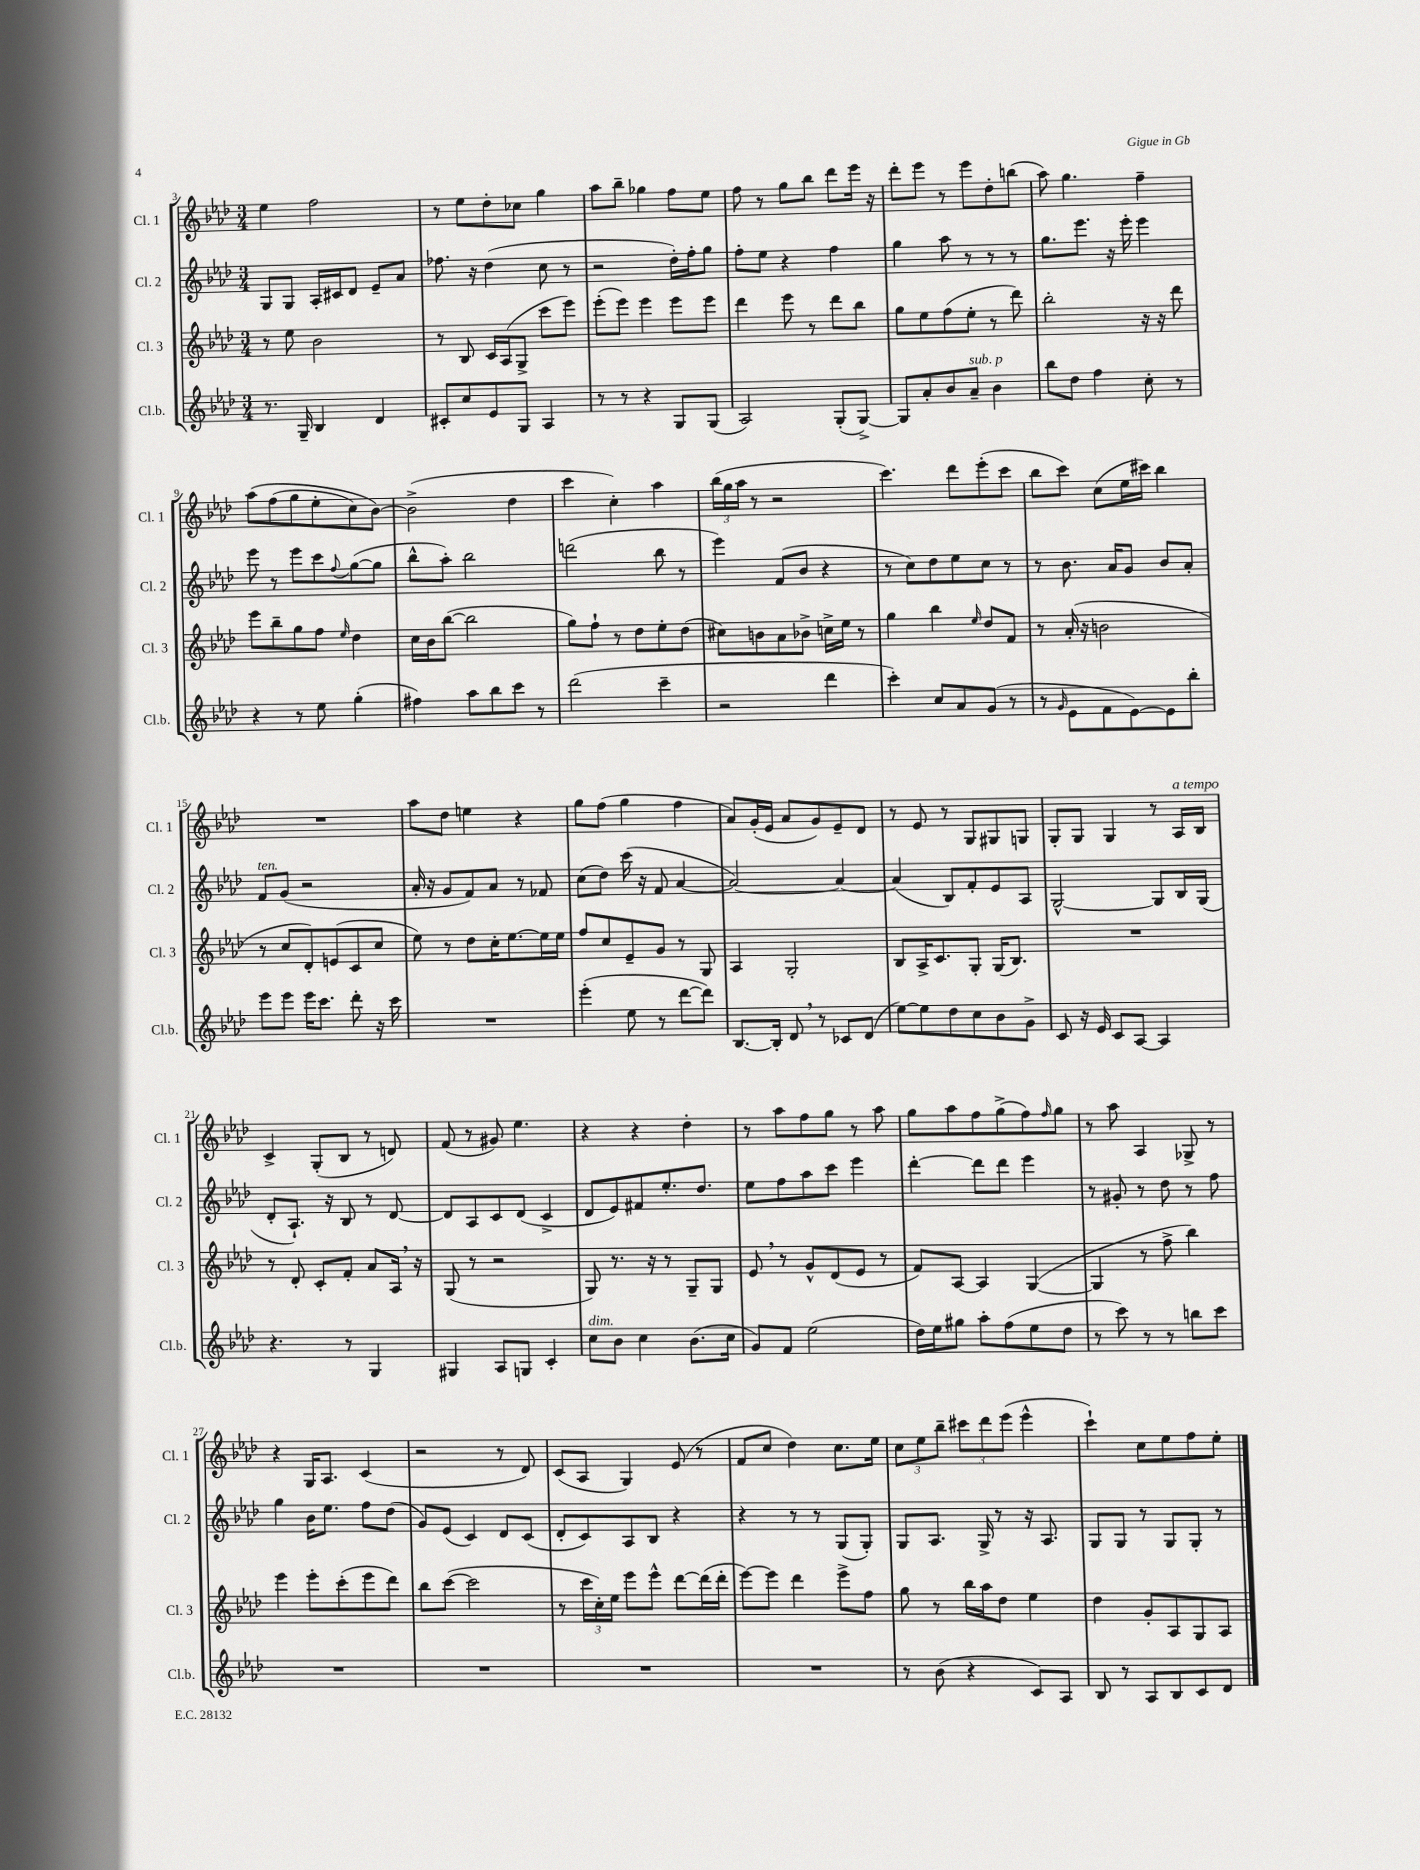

**kern	**kern	**kern	**kern
*staff4	*staff3	*staff2	*staff1
*clefG2	*clefG2	*clefG2	*clefG2
*k[b-e-a-d-]	*k[b-e-a-d-]	*k[b-e-a-d-]	*k[b-e-a-d-]
*M3/4	*M3/4	*M3/4	*M3/4
8.r	8r	8G/L	4ee-\
.	8ee-\	8G/J	.
16G~/	.	.	.
4B-/	2b-\	16A-'/LL	2ff\
.	.	16c#/J	.
.	.	8d-/J	.
4d-/	.	8e-~/L	.
.	.	8a-/J	.
=	=	=	=
8c#'/L	8r	8.ff-\	8r
8cc/	8B-/	.	8ee-\L
.	.	16r	.
8e-/	16c/LL	(4dd-\	8dd-'\
.	(16A-/J	.	.
8G/J	8G^/J	.	8cc-\J
4A-/	8ccc\L	8cc\	4gg\
.	8eee-\J)	8r	.
=	=	=	=
8r	(8eee-'\L	2r	8aa-\L
8r	8eee-\J)	.	8bb-~\J
4r	4eee-\	.	4gg-\
8G/L	8eee-\L	16dd-'\LL)	8ff\L
.	.	16ff'\J	.
(8G/J	8eee-\J	8gg\J	8ee-\J
=	=	=	=
2A-/)	4ddd-\	8ff'\L	8ff\
.	.	8ee-\J	8r
.	8eee-\	4r	8gg\L
.	8r	.	8bb-\J
(8G'/L	8ddd-\L	4ff\	8ddd-\L
[8G^/J)	8bb-\J	.	16eee-\Jk
.	.	.	16r
=	=	=	=
8G/]L	8gg\L	4gg\	8ddd-'\L
8a-'/	8ee-\	.	8eee-\J
8b-/	(8ff\	8aa-\	8r
8a-~/J	8ee-'\J	8r	8eee-\L
4b-\	8r	8r	8dd-'\
.	8ddd-\)	8r	(8bb\J
=	=	=	=
8bb-\L	2bb-'\	8.gg\L	8aa-\)
8dd-\J	.	.	4.gg\
.	.	8.eee-\J	.
4ff\	.	.	.
.	.	16r	.
.	.	16eee-'\	.
8cc'\	16r	4eee-\	4ff~\
.	16r	.	.
8r	8ddd-\	.	.
=	=	=	=
4r	8eee-\L	8eee-\	&(8aa-\L
.	8bb-~\	8r	(8ff\
8r	8gg\	8eee-\L	8gg\
8ee-\	8ff\J	8ccc\	8ee-'\
.	16qqee-/	8qqff/	.
(4gg'\	4dd-\	([8gg\	8cc\)
.	.	8gg\]J	[8b-\J&)
=	=	=	=
4ff#\)	16cc\LL	8bb-^^\L	(2b-^\]
.	16b-\J	.	.
.	([8bb-\J	8aa-'\J)	.
8aa-\L	2bb-\]	2bb-\	.
8bb-\	.	.	.
8ccc\J	.	.	4dd-\
8r	.	.	.
=	=	=	=
(2ddd-\	8gg\L)	(2ddd\	4ccc\
.	8ff`\J	.	.
.	8r	.	4cc'\)
.	8dd-\L	.	.
4ccc~\	8ee-'\	8bb-\	4aa-\
.	(8dd-\J	8r	.
=	=	=	=
2r	8cc#\L)	4eee-\)	(24bb-\LL
.	.	.	24gg\
.	.	.	24aa-\JJ
.	8b\	.	8r
.	8a-\	(8f/L	2r
.	8b-^\J	8b-/J	.
4ddd-\	16cc^\LL	4r	.
.	16ee-\JJ	.	.
.	8r	.	.
=	=	=	=
4ccc'\)	4gg\	8r	4.ccc\)
.	.	8cc\L)	.
8cc/L	4bb-\	8dd-\	.
8a-/	.	8ee-\	8ddd-\L
.	16qqee-/	.	.
(8g/J	8dd-/L	8cc\J	(8eee-'\
8r	8f/J	8r	8ccc\J
=	=	=	=
8r	8r	8r	8bb-\L
16qqg/	.	.	.
8e-\L	(16a-'/	8.b-\	8ccc\J)
.	16r	.	.
8f\	2b\	.	(8cc\L
.	.	16a-/LK	.
[8e-\)	.	8g/J	16ee-\L
.	.	.	16ccc#\JJ)
8e-\]	.	8b-/L	4bb-\
8bb-'\J	.	8a-'/J	.
=	=	=	=
8eee-\L	8r	8f/L	2.r
8eee-\J	8cc/L	(8g/J	.
16eee-\LK	8d-'/)	2r	.
8.ccc\J	.	.	.
.	(8e/	.	.
8ddd-'\	8c/	.	.
16r	8cc/J	.	.
16ccc\	.	.	.
=	=	=	=
2.r	8ee-\)	16a-'/	8aa-\L
.	.	16r	.
.	8r	8g/L	8dd-\J
.	8dd-\L	8f/)	4ee\
.	16cc'\K	8a-/J	.
.	[8.ee-\	.	.
.	.	8r	4r
.	16ee-\]L	8f-/	.
.	16ee-\JJ	.	.
=	=	=	=
(4eee-'\	8ff/L	(8cc\L	8gg\L
.	8cc/	8dd-\J)	(8ff\J
8ee-\	8e-~/	(16ccc\	4gg\
.	.	16r	.
8r	8g/J	8f/	.
[8ddd-\L	8r	[4a-/	4ff\
8ddd-\]J)	8G/	.	.
=	=	=	=
[8.B-/L	4A-/	2a-/_)	8a-/L)
.	.	.	(16g'/L
16B-'/]Jk	.	.	16e-/JJ
8d-/	2G'/	.	8a-/L
8r	.	.	8g/)
8c-/L	.	4a-/_	8e-~/
(8d-/J	.	.	8d-/J
=	=	=	=
[8ee-\L)	8B-/L	(4a-/]	8r
8ee-\]	16A-^/K	.	8e-/
.	8.c/	.	.
8dd-\	.	8B-/L)	8r
8cc\	8G'/J	8f'/	8G/L
8b-\	(16G/LK	8e-/	8G#/
.	8.B-/J)	.	.
8g^\J	.	8A-/J	8G/J
=	=	=	=
8c/	2.r	[2G^^/	8G'/L
16r	.	.	8G/J
16e-/	.	.	.
8c/L	.	.	4G/
[8A-/J	.	.	.
4A-/]	.	8G/]L	8r
.	.	16B-/L	16A-/LL
.	.	(16G/JJ	16B-/JJ
=	=	=	=
4.r	8r	8d-'/L	4c^/
.	8d-'/	8.A-`/J)	.
.	8c'/L	.	(8G'/L
.	.	16r	.
8r	8f'/J	8B-/	8B-/J
4G/	8a-/L	8r	8r
.	16A-/Jk	[8d-/	8d/)
.	16r	.	.
=	=	=	=
4G#/	(8G/	8d-/]L	(8f/
.	8r	8A-/	8r
8A-/L	2r	8c/	8g#/)
8G/J	.	(8d-/J	4.ee-\
4c'/	.	4c^/	.
=	=	=	=
8cc\L	8G/)	8d-/L	4r
8b-\J	8.r	8e-/)	.
4cc\	.	8f#/	4r
.	16r	.	.
.	8r	8.ee-'/	.
(8.b-\L	8G~/L	.	4dd-'\
.	.	8.dd-/J	.
.	8G/J	.	.
16cc\Jk	.	.	.
=	=	=	=
8g/L)	8e-/	8ee-\L	8r
8f/J	8r	8ff\	8aa-\L
(2ee-\	8g^^/L	8aa-\	8ff\
.	(8d-/	8ccc\J	8gg\J
.	8e-/J	4eee-\	8r
.	8r	.	8aa-\
=	=	=	=
16dd-\LL)	8f/L)	[4ddd-'\	8gg\L
16ee-\J	.	.	.
8gg#\J	[8A-/J	.	8aa-\
8aa-'\L	4A-/]	8ddd-\]L	8ff\
(8ff\	.	8ddd-\J	(8gg^\
8ee-\	([4G/	4eee-\	8ff\)
.	.	.	16qqff/
8dd-\J	.	.	8gg\J
=	=	=	=
8r	4G/]	8r	8r
8ccc\)	.	8g#'/	8aa-\
8r	8r	8r	4A-/
8r	8ff^\	8dd-\	.
8bb\L	4bb-\)	8r	8G-^/
8ccc\J	.	8ff\	8r
=	=	=	=
2.r	4eee-\	4gg\	4r
.	8eee-'\L	16b-\LK	16G/LK
.	.	8.ee-\J	8.A-/J
.	(8ccc'\	.	.
.	8eee-\	8ff\L	(4c/
.	8ddd-\J)	(8dd-\J	.
=	=	=	=
2.r	8bb-\L	8g/L)	2r
.	([8ccc\J	(8e-/J	.
.	2ccc\]	4c/)	.
.	.	8d-/L	8r
.	.	(8c/J	8d-/)
=	=	=	=
2.r	8r	8d-'/L	(8c/L
.	24ccc\LL	8c/)	8A-/J
.	24cc'\)	.	.
.	24ee-\JJ	.	.
.	8eee-\L	8A-/	4G/)
.	8eee-^^\J	8B-/J	.
.	[8ddd-\L	4r	(8e-/
.	(16ddd-\]L	.	8r
.	16ddd-'\JJ	.	.
=	=	=	=
2.r	[8eee-\L)	4r	8f/L
.	8eee-\]J	.	8cc/J
.	4ddd-\	8r	4dd-\)
.	.	8r	.
.	8eee-^\L	(8G/L	8.cc\L
.	8ff\J	8G'/J)	.
.	.	.	16ee-\Jk
=	=	=	=
8r	8gg\	8G/L	12cc\L
.	.	.	12ee-\
(8b-\	8r	8.A-/J	.
.	.	.	12bb-~\J
4r	16bb-\LL	.	12ccc#\L
.	16aa-\J	16G^/	.
.	.	.	12ddd-\
.	8dd-\J	8r	.
.	.	.	(12eee-\J
8c/L)	4ee-\	16r	4eee-^^\
.	.	8.A-/	.
8A-/J	.	.	.
=	=	=	=
8B-/	4dd-\	8G/L	4ccc`\)
8r	.	8G/J	.
8A-/L	8g'/L	8r	8cc\L
8B-/	8A-/	8G/L	8ee-\
8c/	8G/	8G'/J	8ff\
8d-/J	8A-/J	8r	8ee-'\J
==	==	==	==
*-	*-	*-	*-
